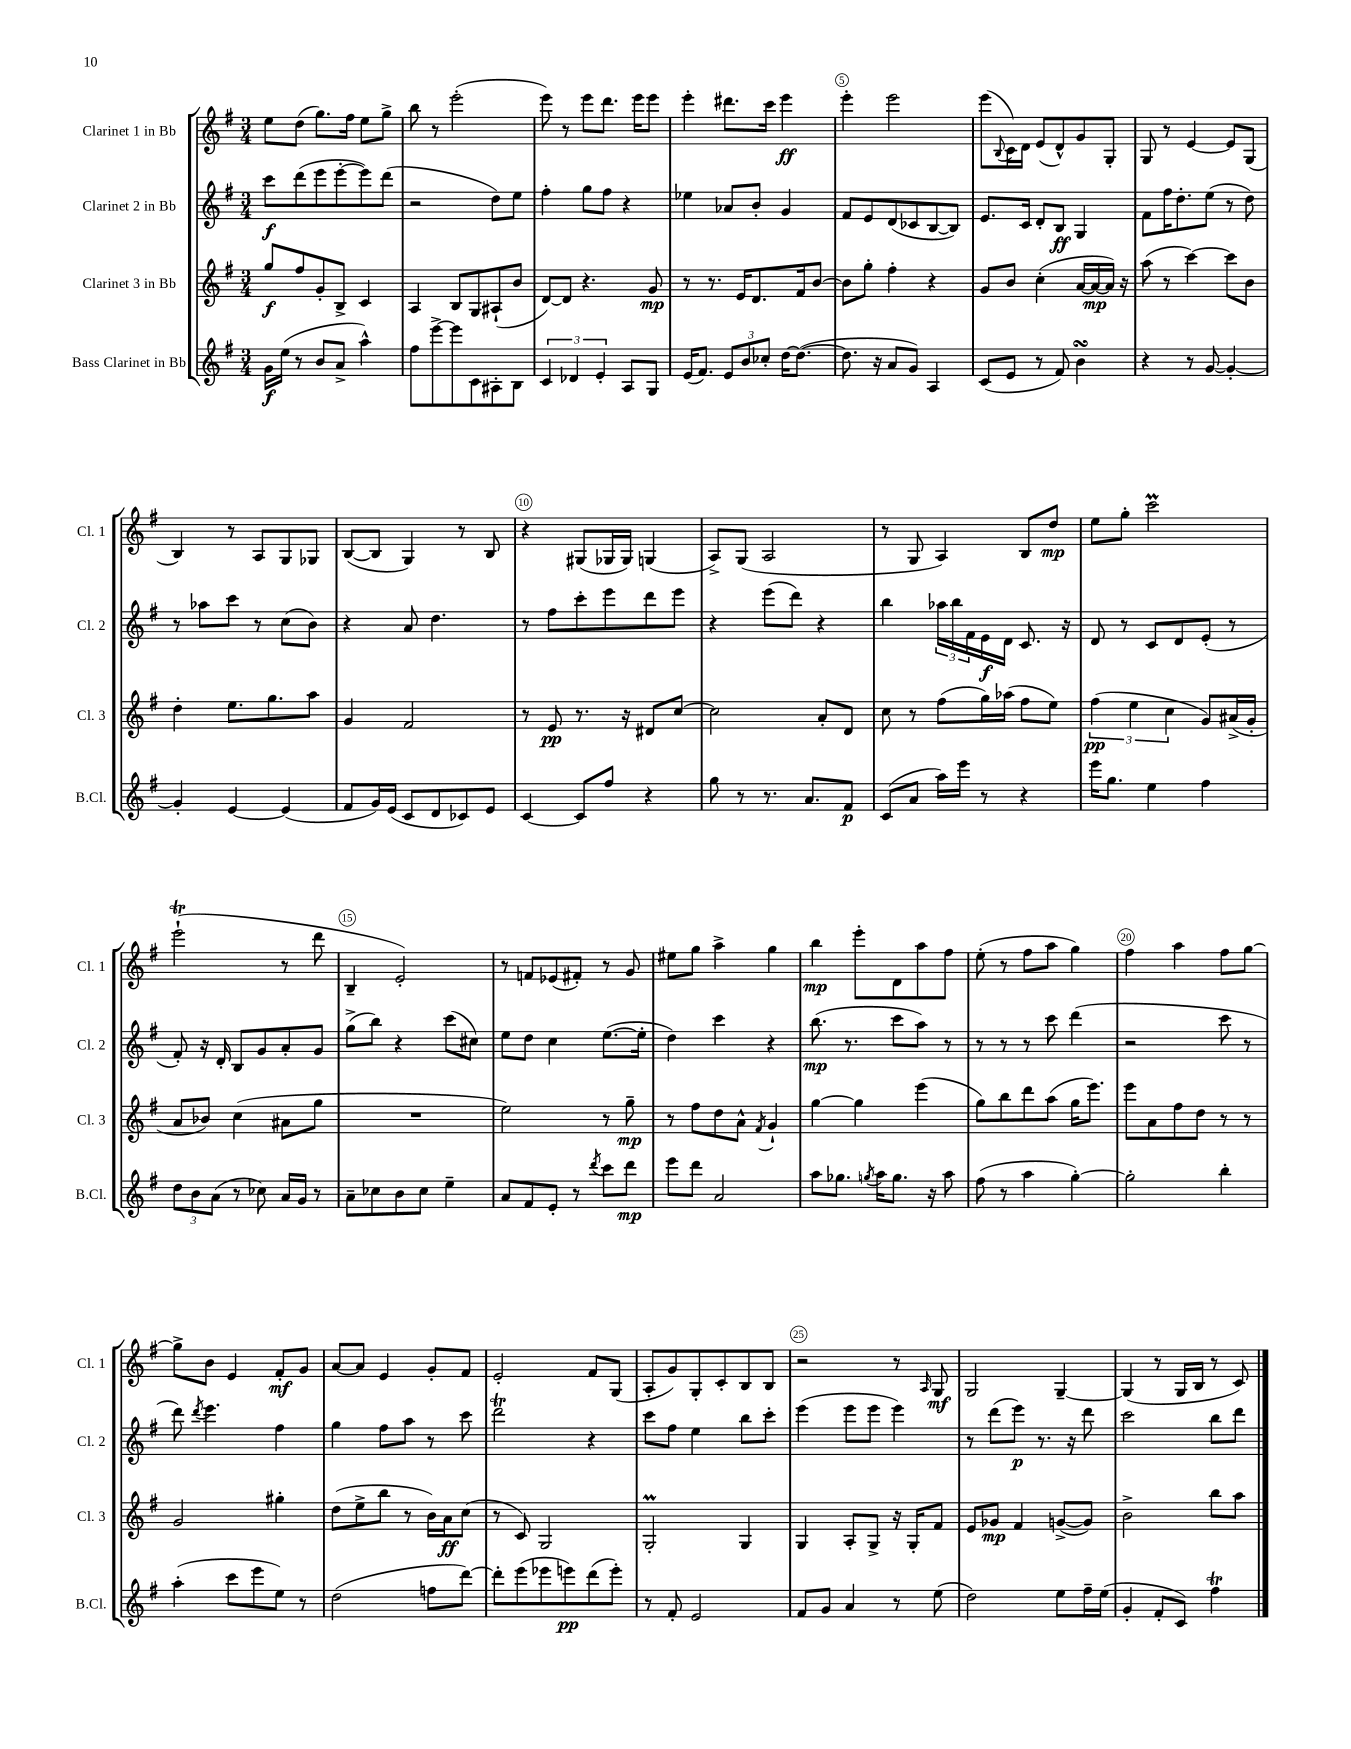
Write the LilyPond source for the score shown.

<<
\new StaffGroup <<
\new Staff = "s0" \with { instrumentName = "Clarinet 1 in Bb" shortInstrumentName = "Cl. 1" } {
    \clef treble \key g \major \numericTimeSignature \time 3/4
    e''8 d''8( g''8.) fis''16 e''8 g''8-> |
    b''8 r8 e'''2-.( |
    e'''8) r8 e'''8 d'''8. e'''16 e'''8 |
    e'''4-. dis'''8. c'''16 e'''4\ff |
    e'''4-. e'''2 |
    e'''8( \appoggiatura { b8 } c'16) d'16 e'8( d'8-^) g'8 g8-. |
    g8 r8 e'4~ e'8 g8( |
    b4) r8 a8 g8 ges8 |
    b8~( b8 g4) r8 b8 |
    r4 gis8( ges16 ges16) g4( |
    a8->) g8( a2 |
    r8 g8 a4) b8 d''8\mp |
    e''8 g''8-. c'''2\prall |
    e'''2-!\trill( r8 d'''8 |
    b4-- e'2-.) |
    r8 f'8 ees'8( fis'8-.) r8 g'8 |
    eis''8 g''8 a''4-> g''4 |
    b''4\mp e'''8-. d'8 a''8 fis''8 |
    e''8-.( r8 fis''8 a''8 g''4) |
    fis''4 a''4 fis''8 g''8~ |
    g''8-> b'8 e'4 fis'8-.\mf g'8 |
    a'8~ a'8 e'4 g'8-. fis'8 |
    e'2-. fis'8 g8( |
    a8-. g'8) g8-. c'8-. b8 b8 |
    r2 r8 \grace { a16 } g8\mf |
    g2 g4~-- |
    g4( r8 g16 b16 r8 c'8) \bar "|." |
}
\new Staff = "s1" \with { instrumentName = "Clarinet 2 in Bb" shortInstrumentName = "Cl. 2" } {
    \clef treble \key g \major \numericTimeSignature \time 3/4
    c'''8\f d'''8( e'''8 e'''8~-. e'''8) d'''8( |
    r2 d''8) e''8 |
    fis''4-. g''8 fis''8 r4 |
    ees''4 aes'8 b'8-. g'4 |
    fis'8 e'8 d'8( ces'8 b8~ b8) |
    e'8. c'16 d'8-. b8\ff g4 |
    fis'8 fis''16 d''8.-. e''8( r8 d''8) |
    r8 aes''8 c'''8 r8 c''8( b'8) |
    r4 a'8 d''4. |
    r8 fis''8 c'''8-. e'''8 d'''8 e'''8 |
    r4 e'''8( d'''8) r4 |
    b''4 \tuplet 3/2 { aes''16 b''16 fis'16 } e'16\f d'16 c'8. r16 |
    d'8 r8 c'8 d'8 e'8-.( r8 |
    fis'8-.) r16 d'16-. b8 g'8 a'8-. g'8 |
    g''8->( b''8) r4 c'''8( cis''8) |
    e''8 d''8 c''4 e''8.~( e''16-. |
    d''4) c'''4 r4 |
    b''8.\mp( r8. c'''8 a''8) r8 |
    r8 r8 r8 c'''8 d'''4( |
    r2 c'''8 r8 |
    d'''8) \acciaccatura { d'''8 } e'''4. fis''4 |
    g''4 fis''8 a''8 r8 c'''8 |
    d'''2\trill r4 |
    c'''8 fis''8 e''4 b''8 c'''8-. |
    e'''4( e'''8 e'''8 e'''4) |
    r8 d'''8( e'''8\p) r8. r16 d'''8 |
    c'''2 b''8 d'''8 \bar "|." |
}
\new Staff = "s2" \with { instrumentName = "Clarinet 3 in Bb" shortInstrumentName = "Cl. 3" } {
    \clef treble \key g \major \numericTimeSignature \time 3/4
    g''8\f fis''8 g'8-. b8-> c'4 |
    a4 b8 g8 ais8-!( b'8 |
    d'8~) d'8 r4. g'8\mp |
    r8 r8. e'16 d'8. fis'16 b'8~ |
    b'8 g''8-. fis''4-. r4 |
    g'8 b'8 c''4-.( a'16~ a'16~\mp a'16) r16 |
    a''8( r8 c'''4~) c'''8 b'8 |
    d''4-. e''8. g''8. a''8 |
    g'4 fis'2 |
    r8 e'8\pp r8. r16 dis'8 c''8~ |
    c''2 a'8-. d'8 |
    c''8 r8 fis''8( g''16) aes''16( fis''8 e''8) |
    \tuplet 3/2 { fis''4\pp( e''4 c''4 } g'8) ais'16->( g'16-. |
    a'8 bes'8) c''4( ais'8 g''8 |
    R2. |
    e''2) r8 g''8--\mp |
    r8 fis''8 d''8 a'8-^ \acciaccatura { fis'8 } g'4-! |
    g''4~ g''4 e'''4( |
    g''8) b''8 d'''8 a''8( g''16 e'''8.) |
    e'''8 a'8 fis''8 d''8 r8 r8 |
    g'2 gis''4-. |
    d''8( e''8-> b''8 r8 b'16) a'16\ff c''8( |
    r8 c'8) g2 |
    g2-.\prall g4 |
    g4 a8-. g8-> r16 g16-. fis'8 |
    e'8 ges'8\mp fis'4 g'8~->( g'8) |
    b'2-> b''8 a''8 \bar "|." |
}
\new Staff = "s3" \with { instrumentName = "Bass Clarinet in Bb" shortInstrumentName = "B.Cl." } {
    \clef treble \key g \major \numericTimeSignature \time 3/4
    g'16\f e''16( r8 b'8 a'8-> a''4-^) |
    fis''8 e'''8~-> e'''8 c'8 ais8-. b8 |
    \tuplet 3/2 { c'4 des'4 e'4-. } a8 g8 |
    e'16( fis'8.) \tuplet 3/2 { e'8 b'8 ces''8-. } d''16~ d''8.~( |
    d''8. r16 a'8 g'8) a4 |
    c'8( e'8 r8 fis'8) b'4\turn |
    r4 r8 g'8~ g'4~-. |
    g'4-. e'4~ e'4( |
    fis'8 g'16) e'16( c'8 d'8 ces'8) e'8 |
    c'4~ c'8 fis''8 r4 |
    g''8 r8 r8. a'8. fis'8\p |
    c'8( a'8 a''16) e'''16 r8 r4 |
    e'''16 g''8. e''4 fis''4 |
    \tuplet 3/2 { d''8 b'8 a'8( } r8 ces''8) a'16 g'16 r8 |
    a'8-- ces''8 b'8 ces''8 e''4-- |
    a'8 fis'8 e'8-. r8 \acciaccatura { d'''8 } c'''8 d'''8\mp |
    e'''8 d'''8 a'2 |
    a''8 ges''8. \acciaccatura { g''8 } a''16 g''8. r16 a''8 |
    fis''8( r8 a''4 g''4~-.) |
    g''2-. b''4-. |
    a''4-.( c'''8 e'''8 e''8) r8 |
    d''2( f''8 d'''8~) |
    d'''8-. e'''8( ees'''8 e'''8\pp) d'''8( e'''8-.) |
    r8 fis'8-. e'2 |
    fis'8 g'8 a'4 r8 e''8( |
    d''2) e''8 fis''16-- e''16( |
    g'4-. fis'8-. c'8) fis''4\trill \bar "|." |
}
>>
>>
\layout { \context { \Score \override BarNumber.break-visibility = ##(#f #t #t) barNumberVisibility = #(every-nth-bar-number-visible 5) \override BarNumber.stencil = #(make-stencil-circler 0.1 0.3 ly:text-interface::print) } }
